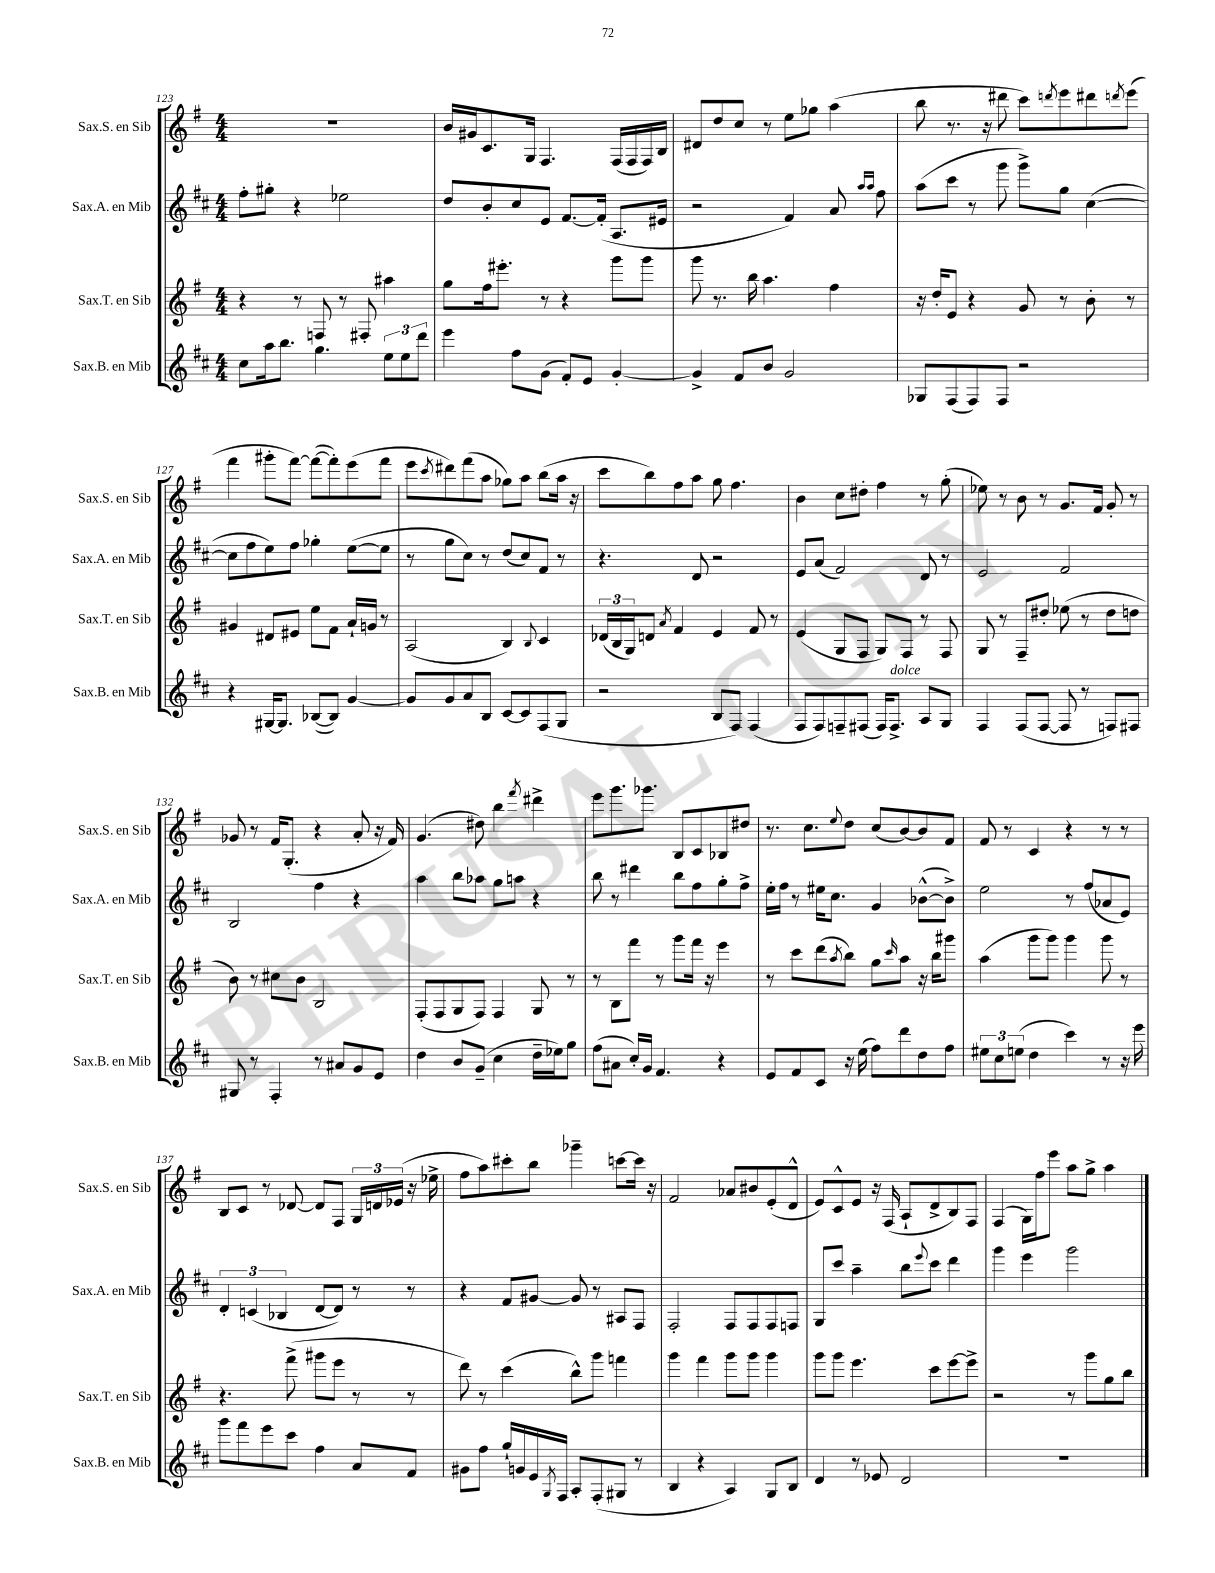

**kern	**kern	**kern	**kern
*staff4	*staff3	*staff2	*staff1
*clefG2	*clefG2	*clefG2	*clefG2
*k[f#c#]	*k[f#]	*k[f#c#]	*k[f#]
*M4/4	*M4/4	*M4/4	*M4/4
8cc#	4r	8ff#'	1r
16aa	.	8gg#'	.
8.bb	.	.	.
.	8r	4r	.
4.gg	8F	.	.
.	8r	2ee-	.
.	8F#'	.	.
12ee	4aa#	.	.
12ee	.	.	.
12ddd	.	.	.
=	=	=	=
4eee	8gg	8dd	16b
.	.	.	16g#
.	16ff#	8b'	8.c
.	8.eee#'	.	.
8ff#	.	8cc#	.
.	.	.	16G
(8g	8r	8e	4.F#
8f#')	4r	[8.f#	.
8e	.	.	.
.	.	(16f#']	.
[4g'	8ggg	8.A	(16F#
.	.	.	16F#
.	8ggg	.	16F#)
.	.	16e#	16B
=	=	=	=
4g^]	8ggg	2r	8d#
.	8.r	.	8dd
8f#	.	.	8cc
.	16bb	.	.
8b	4.aa	.	8r
2g	.	4f#)	8ee
.	.	.	8gg-
.	4ff#	8a	(4aa
.	.	16qqaa	.
.	.	16qqaa	.
.	.	8ff#	.
=	=	=	=
8G-	16r	(8aa	8bb
.	16dd'	.	.
(8F#	8e	8ccc#	8.r
8F#)	4r	8r	.
.	.	.	16r
8F#	.	8ggg	8ddd#
2r	8g	8ggg^)	8ccc)
.	.	.	8qddd
.	8r	8gg	8eee
.	8b'	([4cc#	8ddd#
.	.	.	8qddd
.	8r	.	(8eee
=	=	=	=
4r	4g#	8cc#]	4fff#
.	.	8ff#	.
[16G#	8d#	8ee)	8ggg#'
8.G#]	.	.	.
.	8e#	8ff#	[8fff#)
([8B-	8ee	4gg-'	(8fff#_
8B-])	8f#	.	8fff#'])
[4g	16a`	([8ee	(8eee
.	16g	.	.
.	8r	8ee]	8fff#
=	=	=	=
8g]	(2A	8r	8eee
.	.	.	8qccc
8g	.	8gg	8ddd#)
8a	.	8cc#)	(8fff#
8B	.	8r	8aa
[8c#	4B)	(8dd	8gg-)
8c#]	.	8cc#)	8aa
.	8qqB	.	.
(8F#	4c	8f#	(8bb
8G	.	8r	16aa
.	.	.	16r
=	=	=	=
2r	(24d-	4.r	8ccc
.	24B	.	.
.	24G)	.	.
.	8d	.	8bb)
.	8qa	.	.
.	4f#	.	8ff#
.	.	8d	8aa
8B	4e	2r	8gg
8F#)	.	.	4.ff#
(4F#	8f#	.	.
.	8r	.	.
=	=	=	=
8F#	(4e	8e	4b
8F#)	.	(8a	.
8F~	8G	2f#)	8cc
(8F#	8F#	.	8dd#'
16F#)	8G)	.	4ff#
8.F#^	.	.	.
.	8F#	.	.
8A	8r	8d	8r
8G	8F#	8r	(8gg'
=	=	=	=
4F#	8G	2e	8ee-)
.	8r	.	8r
(8F#	8F#~	.	8b
[8F#	8dd#'	.	8r
8F#]	(8ee-	2f#	8.g
8r	8r	.	.
.	.	.	16f#
8F)	8dd#	.	8g'
8F#	8dd	.	8r
=	=	=	=
8G#	8b)	2B	8g-
8r	8r	.	8r
4F#'	8cc#	.	16f#
.	.	.	(8.G'
.	8b	.	.
8r	2B	4ff#	4r
8a#	.	.	.
8g	.	4r	8a'
8e	.	.	16r
.	.	.	16f#)
=	=	=	=
4dd	(8F#'	4aa	(4.g
.	8F#	.	.
8b	8G	8bb	.
(8g~	8F#)	8aa-	8dd#)
4cc#	4F#	8gg	4bb
.	.	8aa	.
.	.	.	8qfff#
16dd~	8G	4r	4ddd#^
16ee-)	.	.	.
8gg	8r	.	.
=	=	=	=
(8ff#	8r	8bb	8eee
8a#	8B	8r	8.ggg
16cc#')	8fff#	4ddd#	.
16g	.	.	8.ggg-
4.f#	8r	.	.
.	8ggg	8bb	8B
.	16fff#	8ff#	8c
.	16r	.	.
4r	4eee	8gg'	8B-
.	.	8ff#^	8dd#
=	=	=	=
8e	8r	16ee'	8.r
.	.	16ff#	.
8f#	8ccc	8r	.
.	.	.	8.cc
8c#	(8ddd	16ee#	.
.	.	8.cc#	.
.	8qaa	.	8qqee
16r	8bb)	.	8dd
(16ee	.	.	.
8ff#)	8gg	4g	(8cc
.	16qqccc	.	.
8ddd	8aa	.	[8b)
8dd	16r	([8b-^^	8b]
.	16bb	.	.
8ff#	8ggg#	8b-^])	8f#
=	=	=	=
12ee#	(4aa	2ee	8f#
12cc#	.	.	.
.	.	.	8r
(12ee	.	.	.
4dd	8ggg	.	4c
.	8ggg)	.	.
4ccc#)	4ggg	8r	4r
.	.	(8ff#	.
8r	8ggg	8a-	8r
16r	8r	8e)	8r
16eee	.	.	.
=	=	=	=
8ggg	4.r	6d'	8B
8fff#	.	.	8c
.	.	(6c	.
8eee	.	.	8r
.	.	6B-	.
8ccc#	(8fff#^	.	[8d-
4ff#	8ggg#	[8d	8d-]
.	8eee	8d])	8F#
8a	8r	8r	24G
.	.	.	24d
.	.	.	(24e-
8f#	8r	8r	16r
.	.	.	16ee-^
=	=	=	=
8g#	8ddd)	4r	8ff#
8ff#	8r	.	8aa)
16gg`	(4ccc	8f#	8ccc#'
16g	.	.	.
16e	.	[8g#	8bb
8qG	.	.	.
16F#	.	.	.
8A'	8bb^^)	8g#]	4ggg-~
(8F#'	8ggg	8r	.
8G#	4fff	8A#	[8ccc
8r	.	8F#	16ccc]
.	.	.	16r
=	=	=	=
4B	4ggg	2F#'	2f#
4r	4fff#	.	.
4A)	8ggg	8F#	8a-
.	8ggg	8F#	8b#
8G	4ggg	8F#	(8e'
8B	.	8F	8d^^
=	=	=	=
4d	8ggg	8G	8e)
.	8ggg	8ccc#	8c^^
8r	4.eee	4aa~	8e
8e-	.	.	16r
.	.	.	(16F#
2d	.	8bb	8A`
.	.	8qqeee	.
.	8ccc	8ccc#	8d^
.	[8eee	4ddd	8B)
.	8eee^]	.	8F#
=	=	=	=
1r	2r	4ggg	(4F#
.	.	4eee	16G)
.	.	.	16ff#
.	.	.	8eee
.	8r	2ggg	8aa
.	8ggg	.	8gg^
.	8gg	.	4aa
.	8bb	.	.
==	==	==	==
*-	*-	*-	*-
